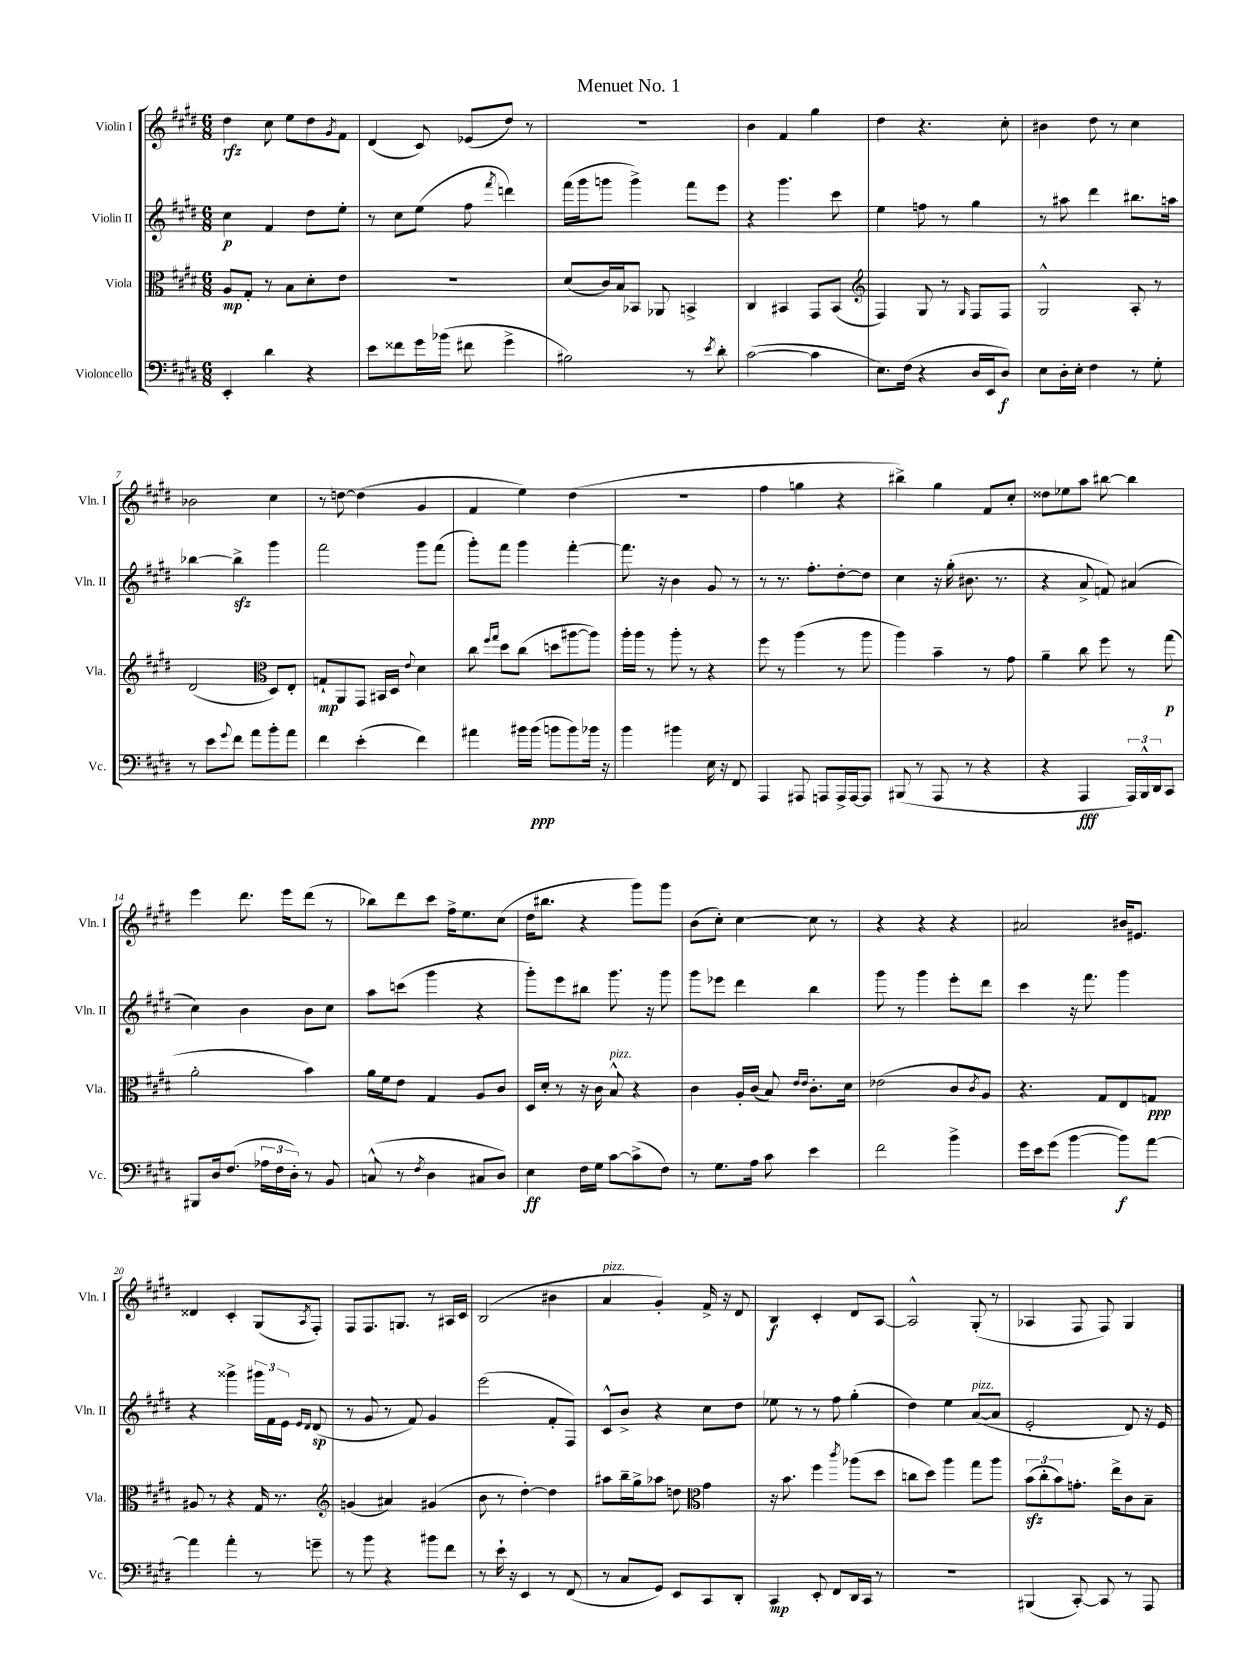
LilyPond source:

\header { title = "Menuet No. 1" }
<<
\new StaffGroup <<
\new Staff = "s0" \with { instrumentName = "Violin I" shortInstrumentName = "Vln. I" } {
    \clef treble \key e \major \numericTimeSignature \time 6/8
    dis''4\rfz cis''8 e''8 dis''8 \acciaccatura { gis'8 } fis'8 |
    dis'4( cis'8) ees'8( dis''8) r8 |
    R2. |
    b'4 fis'4 gis''4 |
    dis''4 r4. cis''8-. |
    bis'4 dis''8 r8 cis''4 |
    bes'2 cis''4 |
    r8 d''8~ d''4( gis'4 |
    fis'4 e''4) dis''4( |
    r2. |
    fis''4 g''4 r4 |
    bis''4->) gis''4 fis'8 cis''8-. |
    disis''8 ees''8 a''8 bis''8~ bis''4 |
    e'''4 dis'''8. e'''16 dis'''8( r8 |
    bes''8) dis'''8 cis'''8 fis''16-> e''8. cis''8( |
    dis''16 bis''8. r4 gis'''8) gis'''8 |
    b'8( cis''8-.) cis''4~ cis''8 r8 |
    r4 r4 r4 |
    ais'2 bis'16 eis'8. |
    disis'4 cis'4-. gis8( \acciaccatura { a8 } fis8-.) |
    fis8 fis8. g8. r8 ais16 cis'16 |
    b2( bis'4 |
    a'4^\markup { \italic "pizz." } gis'4-.) fis'16-> r16 dis'8 |
    b4\f cis'4-. dis'8 a8~ |
    a2-^ gis8-.( r8 |
    aes4 fis8 fis8) gis4 \bar "|." |
}
\new Staff = "s1" \with { instrumentName = "Violin II" shortInstrumentName = "Vln. II" } {
    \clef treble \key e \major \numericTimeSignature \time 6/8
    cis''4\p fis'4 dis''8 e''8-. |
    r8 cis''8 e''8( fis''8 \acciaccatura { fis'''8 } d'''4) |
    fis'''16( gis'''16 g'''8 g'''4->) fis'''8 e'''8 |
    r4 gis'''4. cis'''8 |
    e''4 f''8 r8 gis''4 |
    r8 ais''8 dis'''4 bis''8. a''16 |
    bes''4~ bes''4->\sfz gis'''4 |
    fis'''2 gis'''8 fis'''8( |
    gis'''8-.) fis'''8 gis'''4 fis'''4~-. |
    fis'''8. r16 b'4 gis'8 r8 |
    r8 r8. fis''8.-. dis''8~-. dis''8 |
    cis''4 r16 gis''16-.( bis'8. r8. |
    r4 a'8-> f'8) ais'4( |
    cis''4) b'4 b'8 cis''8 |
    a''8 c'''8( gis'''4 r4 |
    gis'''8-.) e'''8 bis''8 gis'''8. r16 gis'''8 |
    gis'''8 ees'''8 dis'''4 b''4 |
    gis'''8 r8 gis'''4 e'''8-. dis'''8 |
    cis'''4 r16 fis'''8. gis'''4 |
    r4 gisis'''4-> \tuplet 3/2 { gis'''16 fis'16 e'16 } \grace { e'16 dis'16 } dis'8\sp( |
    r8 gis'8 r8 fis'8) gis'4 |
    e'''2( fis'8-. fis8) |
    cis'8-^ b'8-> r4 cis''8 dis''8 |
    ees''8 r8 r8 fis''8 gis''4-.( |
    dis''4) e''4 a'8~^\markup { \italic "pizz." }( a'8 |
    e'2-. dis'8) r16 e'16 \bar "|." |
}
\new Staff = "s2" \with { instrumentName = "Viola" shortInstrumentName = "Vla." } {
    \clef alto \key e \major \numericTimeSignature \time 6/8
    a8\mp gis8-. r8 b8 dis'8-. e'8 |
    R2. |
    dis'8( cis'16) b16 bes,8 aes,8 b,4-> |
    cis4 bis,4 gis,8 bis,8( |
    \clef treble fis4) gis8 r8 \grace { gis16 } fis8 fis8 |
    gis2-^ a8-. r8 |
    dis'2( \clef alto dis8) e8-. |
    g8-!\mp a,8 gis,8 bis,16 dis16 \appoggiatura { e'8 } dis'4 |
    cis''8 \grace { fis''16 gis''16 } dis''8 cis''8( d''8 ais''8~ ais''8) |
    a''16-. a''16 r8 a''8-. r8 r4 |
    fis''8 r8 a''4( r8 a''8 |
    a''4) b'4-- r8 gis'8 |
    a'4-- cis''8 fis''8 r8 gis''8\p( |
    a'2-. b'4) |
    a'16 fis'16 e'8 gis4 a8 cis'8 |
    dis16 dis'16-. r8 r16 cis'16 b8-^^\markup { \italic "pizz." } r4 |
    cis'4 a16-. cis'16( b8) \grace { e'16 e'16 } cis'8.-. dis'16 |
    ees'2( cis'8 \acciaccatura { cis'8 } a8) |
    r4. gis8 e8 g8\ppp |
    ais8 r8 r4 gis16 r8. |
    \clef treble g'4( ais'4) gis'4( |
    b'8 r8 dis''4~-.) dis''4 |
    ais''8 b''16-- gis''16-> aes''8 d''8 \clef alto gis'4 |
    r16 b'8. fis''4 \acciaccatura { cis'''8 } aes''8( dis''8 |
    c''8 dis''8) a''4 gis''8 a''8 |
    \tuplet 3/2 { b'8\sfz( cis''8-. b'8) } g'8.-. e''16-> cis'8 b8-- \bar "|." |
}
\new Staff = "s3" \with { instrumentName = "Violoncello" shortInstrumentName = "Vc." } {
    \clef bass \key e \major \numericTimeSignature \time 6/8
    e,4-. dis'4 r4 |
    e'8 fisis'8 gis'16 bes'16( fis'8 gis'4-> |
    bis2) r8 \acciaccatura { e'8 } dis'8-. |
    cis'2~( cis'4 |
    e8.) fis16( r4 dis16 e,16 dis8\f) |
    e8 dis16-. e16-. fis4 r8 gis8-. |
    r8 e'8 \appoggiatura { gis'8 } fis'8 a'8 b'8-. a'8 |
    fis'4 e'4-.( fis'4) |
    ais'4 bis'16 bis'16\ppp( b'8 b'8) bes'16 r16 |
    b'4 bis'4 e16 r16 fis,8 |
    a,,4 ais,,8 a,,8 a,,16-> a,,16~ a,,8 |
    bis,,8( r8 a,,8 r8 r4 |
    r4 a,,4\fff \tuplet 3/2 { a,,16) b,,16-^ dis,16 } cis,8 |
    bis,,8 dis16 fis8.( \tuplet 3/2 { aes16 fis16 dis16-.) } r8 b,8 |
    c8-^( r8 \acciaccatura { fis8 } dis4 cis8 dis8) |
    e4\ff fis16 gis16 cis'8~ cis'8->( fis8) |
    r8 gis8. a16 cis'8 e'4 |
    fis'2 b'4-> |
    gis'16 e'16 gis'8( b'4~ b'8\f) a'8~ |
    a'4 a'4-. r8 g'8-- |
    r8 b'8 r4 bis'8 fis'8 |
    r8 e'16-! r16 e,4 r8 fis,8( |
    r8 cis8 gis,8) e,8 cis,8 dis,8-. |
    cis,4\mp e,8-. fis,8 dis,16 cis,16 r8 |
    R2. |
    bis,,4( cis,8~-.) cis,8 r8 a,,8 \bar "|." |
}
>>
>>
